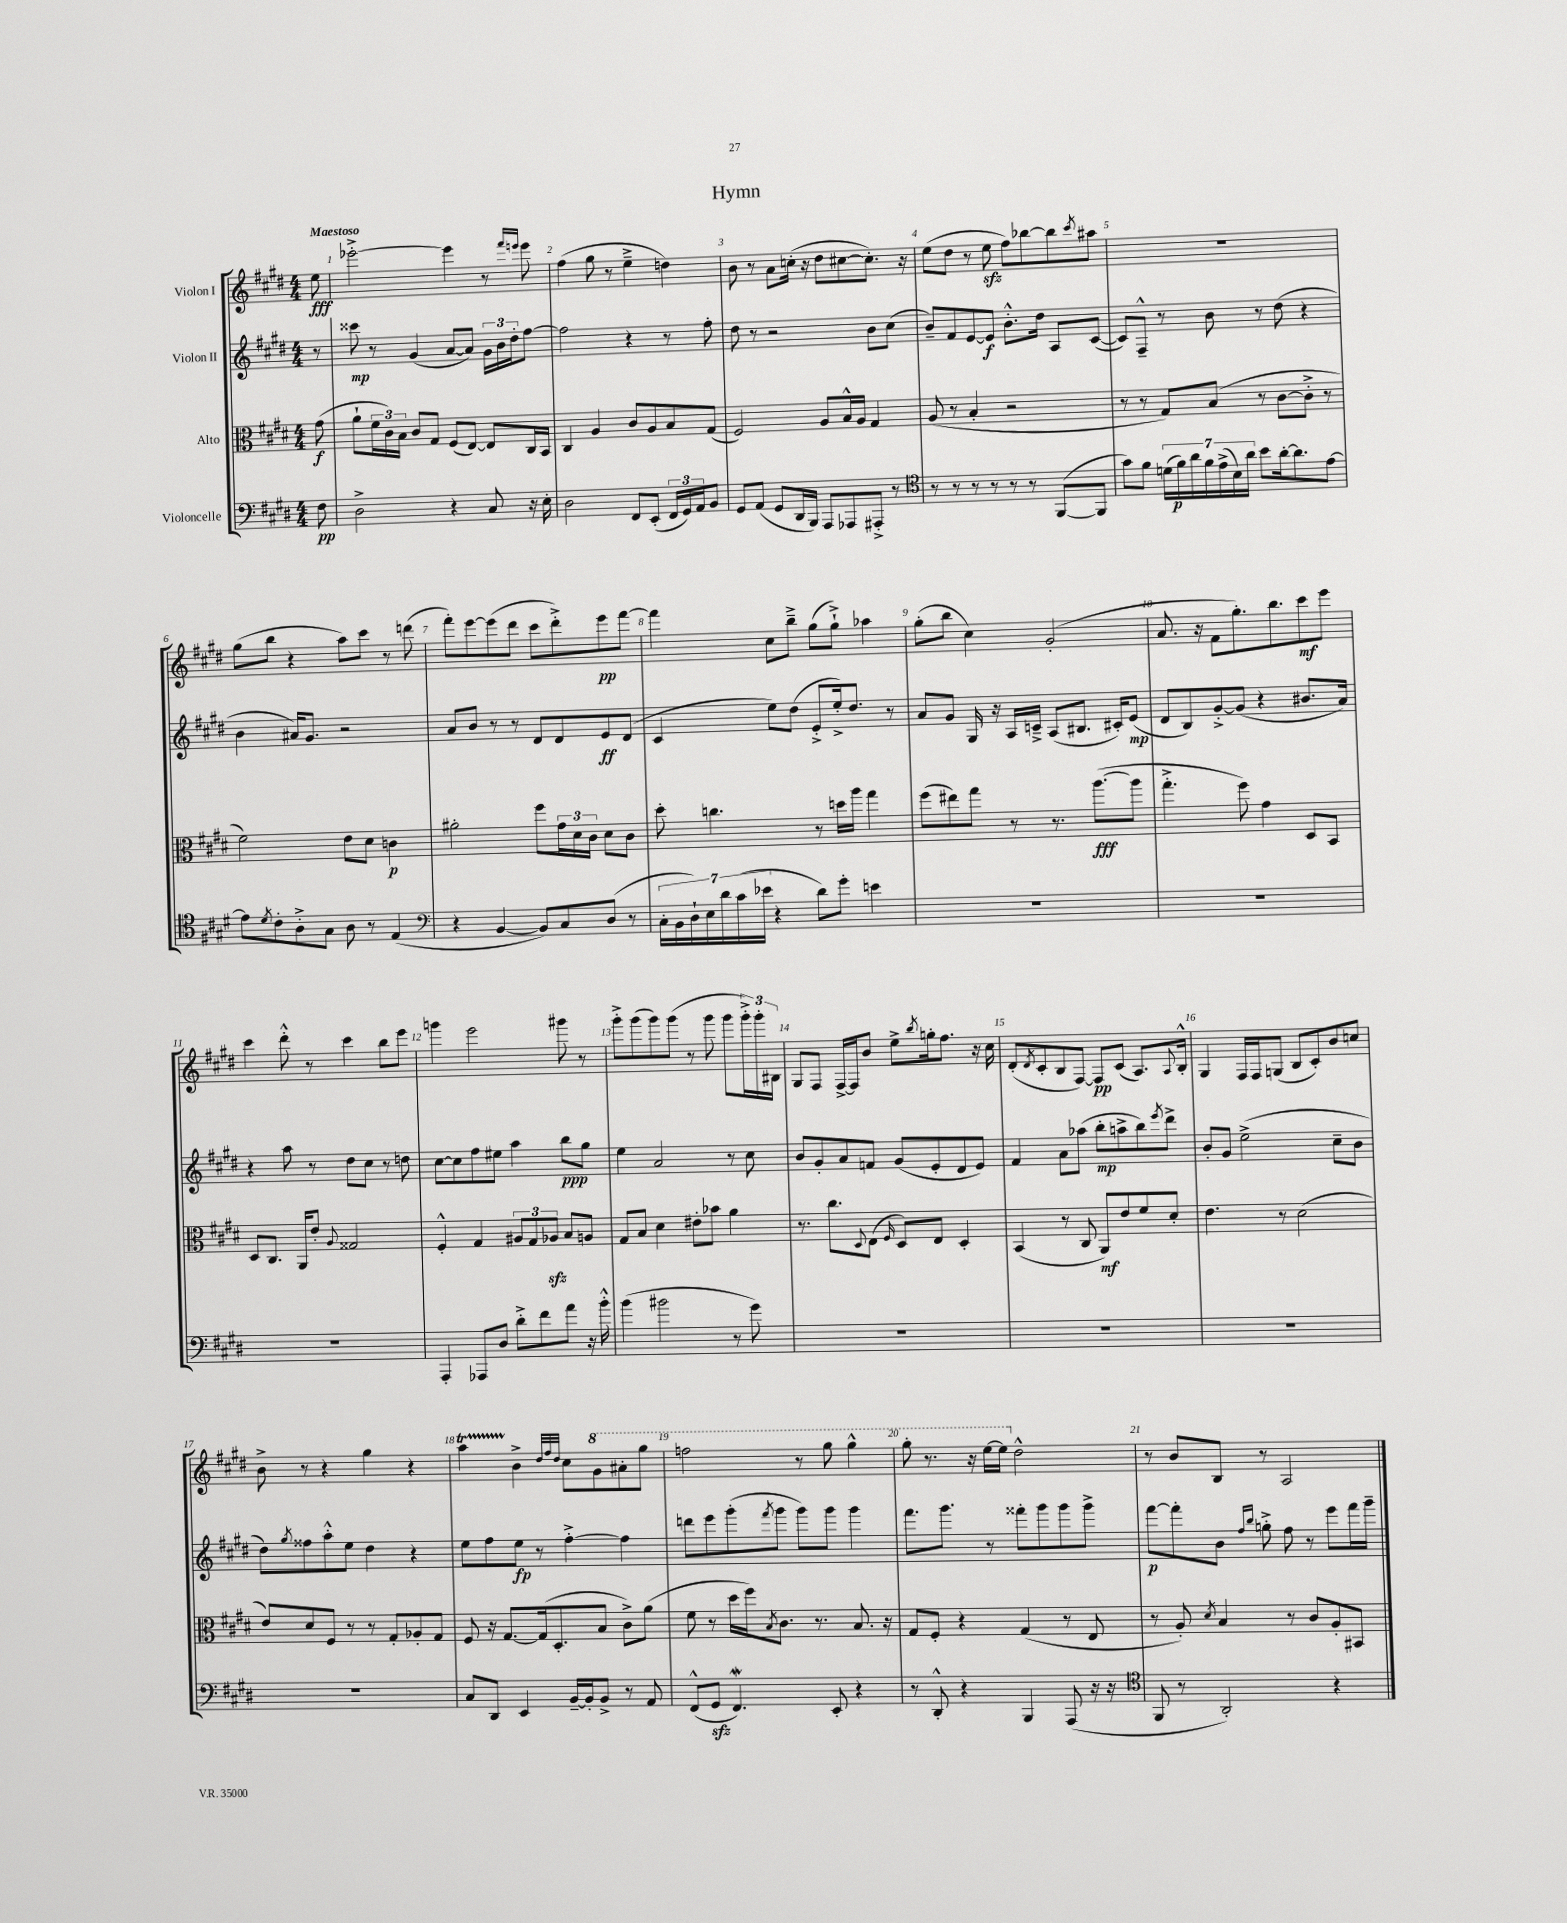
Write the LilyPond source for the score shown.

\header { title = "Hymn" }
<<
\new StaffGroup <<
\new Staff = "s0" \with { instrumentName = "Violon I" } {
    \clef treble \key e \major \numericTimeSignature \time 4/4 \partial 8 \tempo "Maestoso"
    e''8\fff |
    ees'''2~-.-> ees'''4 r8 \grace { fis'''16 e'''16 } e'''8 |
    fis''4( gis''8 r8 e''4---> d''4) |
    b'8 r8 a'8 c''16-.( r16 dis''8 cis''8~ cis''8.-.) r16 |
    e''8( dis''8 r8 e''8\sfz fis''8) bes''8~ bes''8 \acciaccatura { cis'''8 } ais''8 |
    R1 |
    gis''8( b''8 r4 a''8) cis'''8 r8 d'''8( |
    fis'''8-.) e'''8~ e'''8( dis'''8 cis'''8 dis'''8-.->) e'''8\pp fis'''8~ |
    fis'''4 cis''8 b''8---> gis''8( gis''8-!->) aes''4 |
    gis''8-.( b''8 cis''4) gis'2-.( |
    a'8. r16 fis'8 gis''8.-.) b''8. cis'''8\mf e'''8 |
    cis'''4 dis'''8-.-^ r8 cis'''4 b''8 e'''8 |
    g'''4 e'''2 gis'''8 r8 |
    gis'''8-.-> gis'''8( gis'''8) gis'''8( r8 gis'''8 gis'''8 \tuplet 3/2 { gis'''16-.->) gis'''16-. bis16 } |
    gis8 fis8 fis16~-> fis16 b'8 e''8-> \acciaccatura { b''8 } g''16-. fis''8. r16 cis''16 |
    dis'8-.( \acciaccatura { dis'8 } cis'8-. b8 fis8~) fis8\pp cis'8( a8.) \appoggiatura { a8 } b16-.-^ |
    gis4 fis16 fis16 g8( b8 cis'8-.) b'8 c''8 |
    b'8-> r8 r4 gis''4 r4 |
    a''4\startTrillSpan b'4->\stopTrillSpan \grace { dis''32 fis''32 dis''32 } cis''8 \ottava #1 gis''8 ais''8-. gis'''8 |
    f'''2 r8 gis'''8 gis'''4-^ |
    gis'''8-. r8. r16 e'''16~ e'''16 \ottava #0 dis''2-^ |
    r8 b'8 b8 r8 a2 \bar "|." |
}
\new Staff = "s1" \with { instrumentName = "Violon II" } {
    \clef treble \key e \major \numericTimeSignature \time 4/4 \partial 8
    r8 |
    cisis'''8\mp r8 gis'4( a'8~ a'8) \tuplet 3/2 { gis'16 b'16 dis''16-. } fis''8~ |
    fis''2 r4 r8 fis''8-. |
    dis''8 r8 r2 b'8 cis''8( |
    b'8--) fis'8 e'8~ e'8\f b'8.-.-^ dis''16 a8 cis'8~( |
    cis'8) fis8---^ r8 b'8 r8 dis''8( r4 |
    b'4 ais'16) gis'8. r2 |
    a'8 b'8 r8 r8 dis'8 dis'8 e'8\ff dis'8( |
    cis'4 e''8) dis''8( e'8-.-> e''16-.->) dis''8. r8 |
    a'8 gis'8 gis16 r16 a16 c'16---> a8( bis8. cis'16-.) e'8\mp( |
    dis'8 b8) gis'8~-.-> gis'8( r4 bis'8. a'16) |
    r4 a''8 r8 dis''8 cis''8 r8 d''8 |
    cis''8~ cis''8 fis''8 eis''8 a''4 b''8\ppp gis''8 |
    e''4 a'2 r8 cis''8 |
    b'8 gis'8-. a'8 f'8 gis'8( e'8-. dis'8 e'8) |
    fis'4 a'8 aes''8( b''8-.\mp a''8-> b''8) \acciaccatura { e'''8 } dis'''8-> |
    b'8-. gis'8 e''2->( cis''8-- b'8 |
    dis''8) \acciaccatura { gis''8 } fisis''8 a''8-.-^ e''8 dis''4 r4 |
    e''8 fis''8 e''8\fp r8 fis''4~-.-> fis''4 |
    d'''8 e'''8 gis'''8-.( \acciaccatura { fis'''8 } gis'''8 gis'''8) gis'''8 gis'''4 |
    fis'''8. gis'''8. r8 fisis'''8-. gis'''8 gis'''8 gis'''8-> |
    fis'''8~\p fis'''8-. b'8 \grace { fis''16 b''16 } g''8-.-> fis''8 r8 e'''8 fis'''16 gis'''16-- \bar "|." |
}
\new Staff = "s2" \with { instrumentName = "Alto" } {
    \clef alto \key e \major \numericTimeSignature \time 4/4 \partial 8
    gis'8\f( |
    a'8-! \tuplet 3/2 { fis'16 cis'16) b16 } cis'8 gis8 fis8( e8~) e8 cis16 b,16 |
    cis4 a4 cis'8 a8 b8 gis8( |
    fis2) a8 b16-^ a16 gis4 |
    a8( r8 b4-. r2 |
    r8 r8 gis8) b8( r8 cis'8~ cis'8-.-> r8 |
    fis'2) e'8 dis'8 c'4\p |
    ais'2-. fis''8 \tuplet 3/2 { gis'16 dis'16 cis'16 } dis'8 cis'8 |
    dis''8-. c''4. r8 d''16 a''16 gis''4 |
    fis''8( eis''8) gis''8 r8 r8. a''8.~\fff( a''8 |
    gis''4.-.-> fis''8) gis'4 dis8 b,8 |
    dis8 cis8. a,16 e'8-. \appoggiatura { a8 } gisis2 |
    fis4-.-^ gis4 \tuplet 3/2 { ais8 gis8 aes8\sfz } b8 a8 |
    gis8 b8 dis'4 eis'8-. bes'8 a'4 |
    r8. cis''8. \appoggiatura { dis8 } e8( \grace { fis16 } dis8) e8 dis4-. |
    b,4( r8 cis8 a,8\mf) e'8 fis'8 dis'8-. |
    e'4. r8 dis'2( |
    e'8) dis'8 fis8 r8 r8 gis8-. aes8-. gis8 |
    fis8 r16 gis8.~ gis16( dis8.-. b8 cis'8->) a'8( |
    fis'8 r8 dis''16 fis''16) \acciaccatura { b8 } cis'8. r8. b8. r16 |
    gis8 fis8-. r4 gis4( r8 e8 |
    r8 a8-.) \acciaccatura { dis'8 } b4 r8 cis'8 a8-. bis,8 \bar "|." |
}
\new Staff = "s3" \with { instrumentName = "Violoncelle" } {
    \clef bass \key e \major \numericTimeSignature \time 4/4 \partial 8
    fis8\pp |
    dis2-> r4 cis8 r16 e16-. |
    dis2 fis,8 e,8-.( \tuplet 3/2 { fis,16 gis,16) a,16 } b,8 |
    gis,8 a,8( gis,8 dis,16 b,,16) a,,8 aes,,8 ais,,8-.-> r8 |
    \clef tenor r8 r8 r8 r8 r8 r8 fis,8~( fis,8 |
    gis'8) fis'8 \tuplet 7/4 { d'16( fis'16\p) a'16 fis'16 e'16->( b16) a'16 } b'8 a'16~-. a'8. e'8~ |
    e'8 \acciaccatura { dis'8 } cis'8-. a8-.-> gis8 a8 r8 e4( |
    \clef bass r4 b,4~ b,8) cis8 dis8( r8 |
    \tuplet 7/4 { cis16-. b,16 dis16-!) e16 dis'16 cis'16( ees'16 } r4 dis'8) gis'8-. e'4 |
    R1 |
    R1 |
    R1 |
    a,,4-. aes,,8 dis8 dis'8-.-> fis'8 a'8 r16 b'16-.-^ |
    b'4( bis'2 r8 gis'8) |
    R1 |
    R1 |
    R1 |
    R1 |
    cis8 dis,8 e,4 b,16~-- b,16-. b,8-> r8 a,8 |
    fis,8-^( gis,8\sfz fis,4.\mordent) e,8-. r4 |
    r8 dis,8-.-^ r4 b,,4 a,,8( r16 r16 |
    \clef tenor fis,8 r8 a,2-.) r4 \bar "|." |
}
>>
>>
\layout { \context { \Score \override BarNumber.break-visibility = ##(#f #t #t) barNumberVisibility = #all-bar-numbers-visible } }
